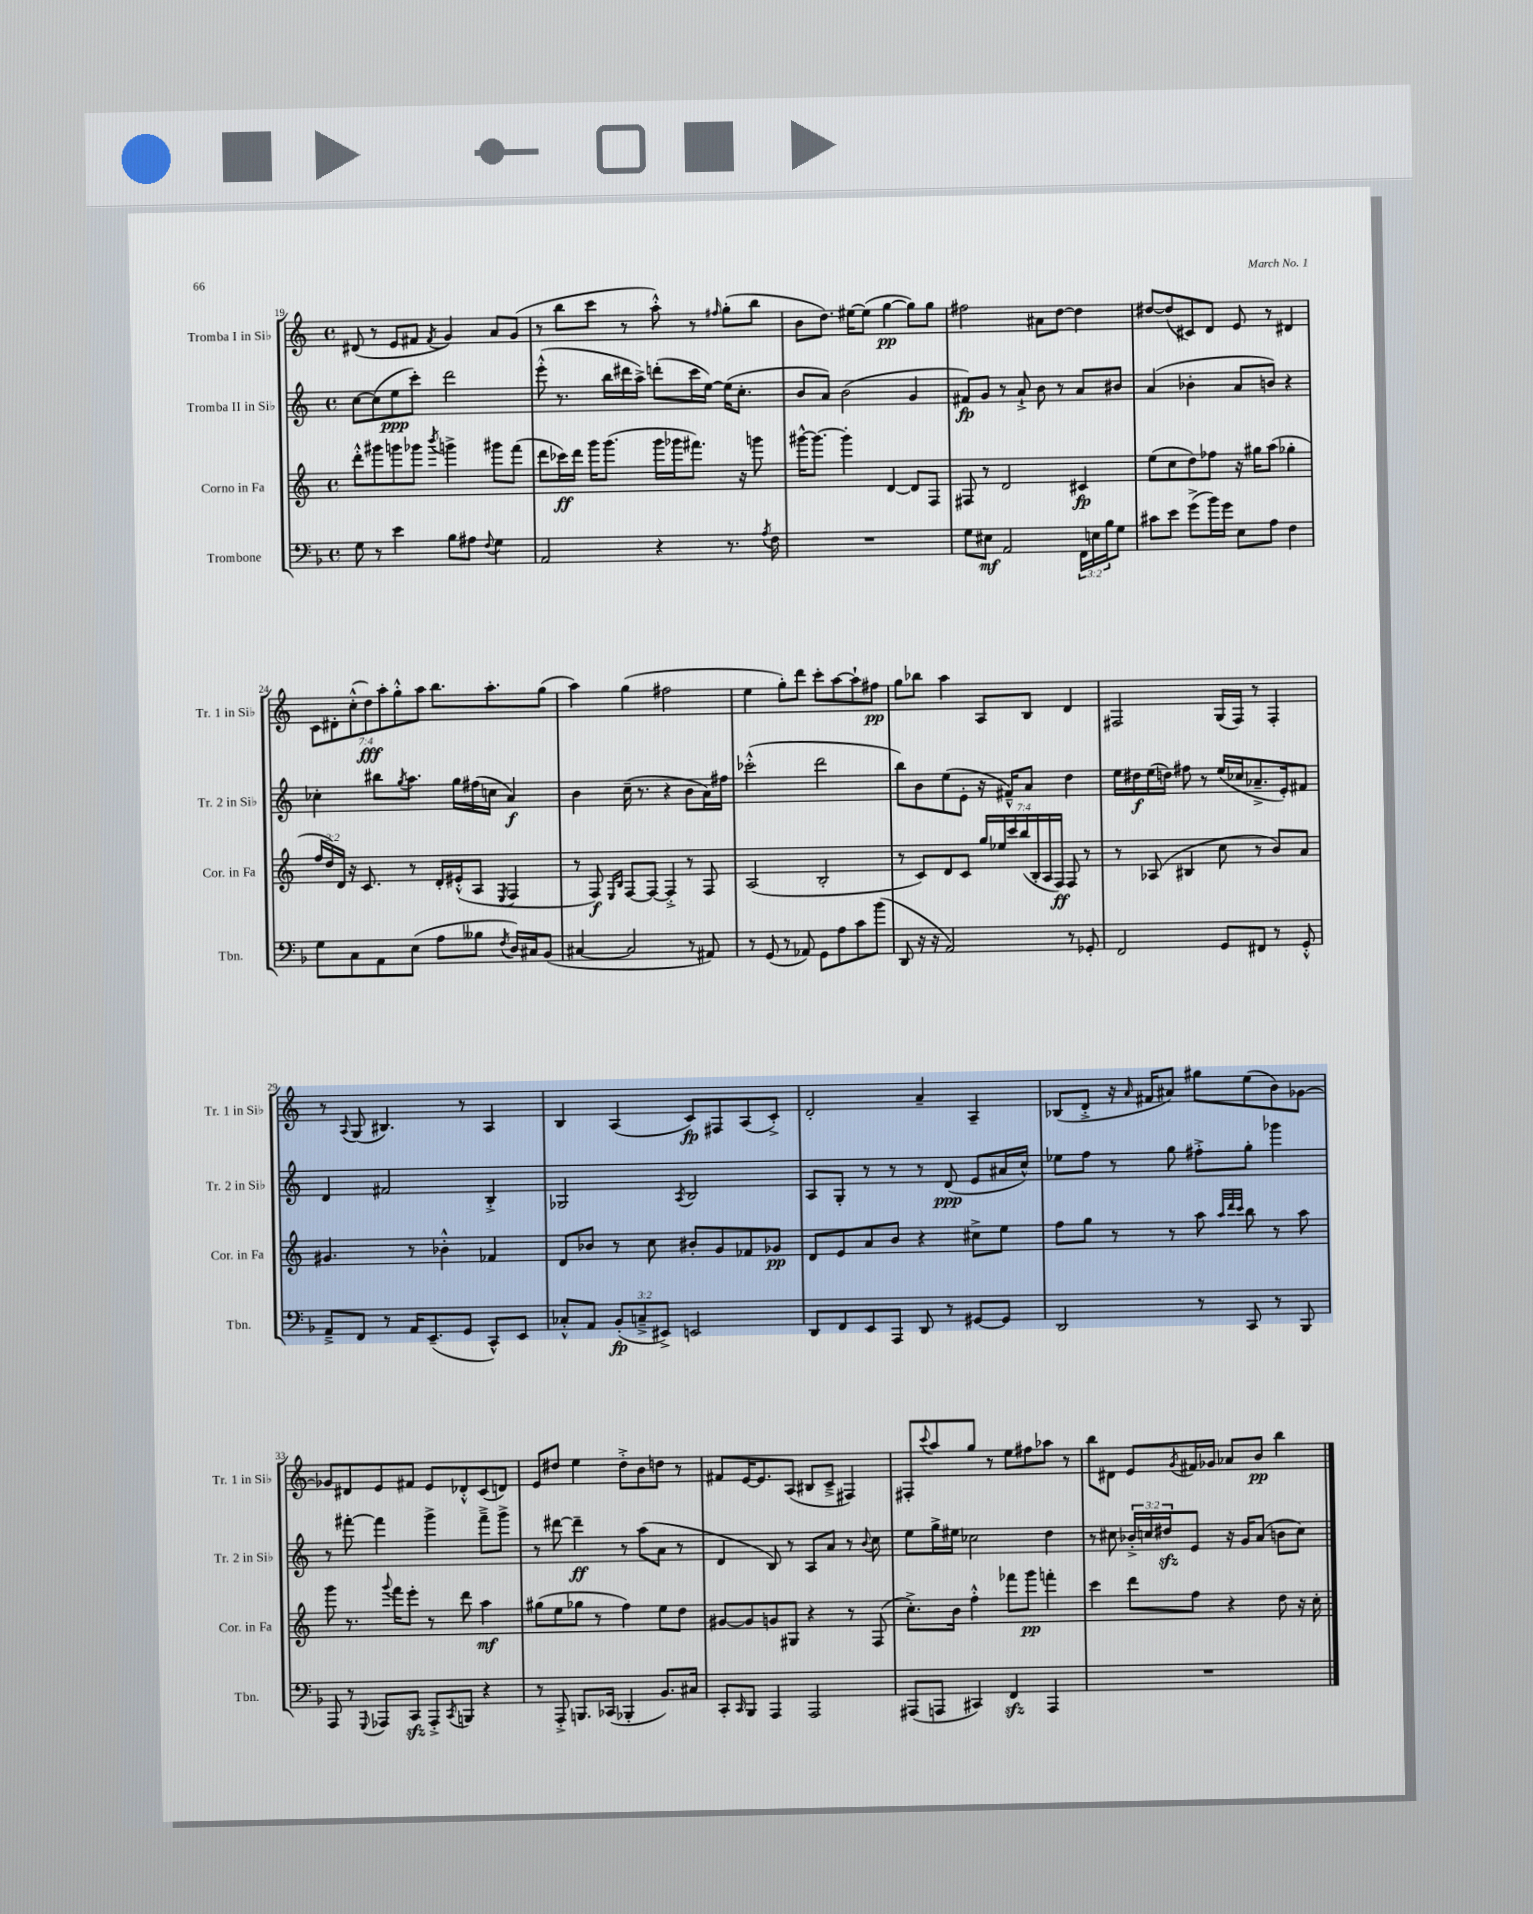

**kern	**kern	**kern	**kern
*staff4	*staff3	*staff2	*staff1
*clefF4	*clefG2	*clefG2	*clefG2
*k[b-]	*k[]	*k[]	*k[]
*M4/4	*M4/4	*M4/4	*M4/4
*met(c)	*met(c)	*met(c)	*met(c)
8G\	8ddd'^^\L	[8cc\L	(8d#/
8r	8ggg#\	(8cc\]	8r
4e\	8ggg\	8ee\	8e/L
.	8ggg-\J	8ccc'\J)	8f#/J
.	8qbbb/	.	8qf#/
8B-\L	4ggg^\	2ddd\	4g/)
8A#\J	.	.	.
8qqF/	.	.	.
4G\	8ggg#\L	.	8a/L
.	(8fff\J	.	(8g/J
=	=	=	=
2AA/	8ddd\L	(8eee'^^\	8r
.	16ccc-\L)	8.r	8bb\L
.	16ddd\JJ	.	.
.	16ggg\LK	.	8ccc\J
.	(8.ggg\J	16bb\LL	.
.	.	16ddd#\	8r
.	.	16aa^\JJ)	.
4r	16ggg\LL	(8ddd'\L	8aa'^^\)
.	16ggg-\J	.	.
.	8.fff#\J)	16ccc\L	8r
.	.	[16ee\JJ)	.
.	.	.	16qqff#/
8.r	.	(16ee\]LK	(8gg'\L
.	16r	8.cc'\J	.
.	8ggg\	.	8bb\J
8qA/	.	.	.
16F\	.	.	.
=	=	=	=
1r	[16ggg#^^\LK	8b/L	8b\L
.	8.ggg#\_J	.	.
.	.	8a/J)	8.dd\J)
.	4ggg#'\]	(2b\	.
.	.	.	[16ee#\LK
.	.	.	(8ee#\]J
.	[4d/	.	[4gg\
.	8d/]L	4g/	8gg\]L)
.	8F/J	.	8gg\J
=	=	=	=
8G\L	8F#/	8f#/L)	2ff#\
8E#\J	8r	8g/J	.
2AA/	2d/	8r	.
.	.	8a`^/	.
.	.	8b\	8a#\L
.	.	8r	[8dd\J
24FF\LL	4c#/	8a/L	4dd\]
24E\	.	.	.
24B-\J	.	.	.
8G\J	.	8b#/J	.
=	=	=	=
8c#\L	(8ee\L	(4a/	[8dd#/L
8e\J	8cc\	.	(8dd#/]
(8g^\L	8dd\)	4b-'\	8c#/)
16b-\L)	8ff-\J	.	8d/J
16g\JJ	.	.	.
8E\L	16r	8a/L	8e/
.	16gg#\LK	.	.
8A\J	(8aa\J	8b/J)	8r
4F\	4gg-'\	4r	4d#/
=	=	=	=
8G\L	24ff/LL	4cc-'\	14c\L
.	24dd/)	.	.
.	.	.	14d#'\
.	24d/JJ	.	.
8C\	16r	.	.
.	.	.	(14cc'^^\
.	8.c/	.	.
.	.	.	14dd\)
8AA\	.	8bb#\L	.
.	.	.	14aa'\
.	.	.	14gg'^^\
.	.	8qgg/	.
(8E\J	8r	8.aa\J	.
.	.	.	14aa\J
8A\L	16d'/LL	.	8.bb\L
.	(16e#'^^/J	16gg\LL	.
8B--\J	8A/J	(16ff#\	.
.	.	16cc\JJ	8.aa'\
8qF/	8qE/	.	.
16D/LL)	4F/	4a/)	.
16C#/J	.	.	.
(8BB-/J	.	.	(8gg\J
=	=	=	=
[4C#/	8r	4b\	4aa\)
.	8F/)	.	.
.	16qqE/LL	.	.
.	16qqB/JJ	.	.
2C#/]	[8F/L	(16cc~\	(4gg\
.	.	8.r	.
.	8F/_J	.	.
.	4F'^/]	4r	2ff#\
8r	8r	8b\L	.
8AA#/)	8F/	16a\L)	.
.	.	16ff#\JJ	.
=	=	=	=
8r	(2A/	(2ccc-'^^\	4ee\
(8GG/	.	.	.
8r	.	.	8gg'\L)
8AA-/)	.	.	8ddd\J
8GG\L	2B'/	2ddd\	8ccc'\L
8A\	.	.	[8aa\
8c\	.	.	8aa`\]
(8b-\J	.	.	8ff#\J
=	=	=	=
8DD/	8r	8bb\L)	8gg\L
16r	8c/L)	8b\	8bb-\J
16r	.	.	.
2AA/)	8d/	(8ee\	4aa\
.	8c/J	8e'\J	.
.	28gg/LL	16r	8A/L
.	28ee-/	.	.
.	.	16f#~^^/LK)	.
.	28ccc/	.	.
.	(28bb/	.	.
.	.	8a/J	8B/J
.	28B'/	.	.
.	28A/	.	.
.	28F/JJ)	.	.
8r	8F/	4dd\	4d/
8GG-'/	8r	.	.
=	=	=	=
2FF/	8r	16ee\LL	2F#/
.	.	16dd#\	.
.	(8A-/	(16ee\	.
.	.	16dd\JJ)	.
.	4B#/	8ff#\	.
.	.	8r	.
8GG/L	8cc\	(16ee/LL	(16G/LL
.	.	16cc-/J	16F#/JJ)
8FF#/J	8r	8.a-~^/	8r
8r	8b/L)	.	4F#'/
.	.	16e'/k)	.
8GG'^^/	8a/J	8f#/J	.
=	=	=	=
8AA~^/L	4.g#/	4d/	8r
.	.	.	8qqA/
8FF/J	.	.	(8G/
8r	.	2f#/	4.B#/)
16AA/LK	8r	.	.
(8.EE~/	.	.	.
.	4b-'^^\	.	.
8GG/J	.	.	8r
8CC^^/L)	4f-/	4B'^/	4A/
8EE/J	.	.	.
=	=	=	=
8C-'^^/L	8d/L	2G-/	4B/
8AA/J	8b-/J	.	.
(12BB-'/L	8r	.	(4A/
12C~^/	.	.	.
.	8cc\	.	.
12EE#^/J)	.	.	.
.	.	8qA/	.
2EE/	8b#'/L	2B/	8c/L)
.	8g/	.	8F#/
.	8f-/	.	(8A/
.	8g-/J	.	8c'^/J)
=	=	=	=
8DD/L	8d/L	8A/L	2d'/
8FF/	8e/	8G'/J	.
8EE/	8a/	8r	.
8AAA/J	8b/J	8r	.
8DD/	4r	8r	4a~/
8r	.	(8d/	.
[8GG#/L	8cc#^\L	8e/L	4A~/
8GG#/]J	8ee\J	16a#/L	.
.	.	16cc^^/JJ)	.
=	=	=	=
2DD/	8ff\L	8ee-\L	(8B-/L
.	8gg\J	8ff\J	8d'^/J
.	8r	8r	16r
.	.	.	16qqa/
.	.	.	16f#/LK
.	8r	8gg\	8a#/J)
8r	8aa\	8ff#'^\L	8gg#\L
.	32qqaa/LLL	.	.
.	32qqddd/	.	.
.	32qqccc/JJJ	.	.
8CC/	8bb\	8gg'\J	(8ee\
8r	8r	4ggg-\	8b\)
8BBB-/	8aa\	.	[8g-\J
=	=	=	=
8AAA/	8ggg\	8r	8g-/]L
8r	8.r	[8fff#'\	8d#/
8qqGGG/	.	.	.
8AAA-/L	.	4fff#\]	8e/
.	8qqggg/	.	.
.	16fff\LK	.	.
8CC/J	8eee'\J	.	8f#/J
8AAA-'^/L	8r	4ggg^\	8e/L
8qCC/	.	.	.
8BBB/J	8ddd\	.	8d-'^^/
4r	4aa\	8fff#~^\L	(8c/
.	.	8ggg^\J	8d/J)
=	=	=	=
8r	(8gg#\L	8r	8e/L
8AAA'^/	8ee\	[8ddd#\	8dd#/J
8.BBB/L	8gg-\J	4ddd#~\]	4ee\
.	8r	.	.
(16CC-/Jk	.	.	.
4BBB-'/	4ff\)	8r	8dd#'^\L
.	.	(8aa\L	8b\
8.BB-/L)	8ee\L	8a\J	8dd\J
.	8dd\J	8r	8r
16C#/Jk	.	.	.
=	=	=	=
8CC'/L	[8g#/L	4d/	8f#/L
16qqCC/	.	.	.
8BBB-/J	8g#/]	.	[16e/K
.	.	.	8.e/]
4AAA/	8g/	8B/)	.
.	8G#/J	8r	(8A/J
2AAA/	4r	8A/L	8B#/L
.	.	8a/J	8c~^/J
.	8r	8r	4F#/)
.	.	8qqb/	.
.	(8F/	8cc\	.
=	=	=	=
(8AAA#/L	8.cc'^\L)	8ee\L	8F#'/L
.	.	.	8qqccc/
8AAA/J	.	16gg^\L	8aa/
.	16b\Jk	16ee#\JJ	.
4CC#/)	4ff'^^\	2cc-\	8gg/J
.	.	.	8r
4FF/	8fff-\L	.	8ee\L
.	8ggg\J	.	8ff#\
4AAA/	4fff'\	4dd\	8aa-\J
.	.	.	8r
=	=	=	=
1r	4ccc\	8r	8bb\L
.	.	8cc#\	8d#\J
.	8ddd\L	24b-'^/LL	8e/L
.	.	24cc/	.
.	.	24dd#/J	.
.	.	.	8qg/
.	8ff\J	8e/J	16f#/L
.	.	.	16g-/JJ
.	4r	16r	8a-/L
.	.	16g/LK	.
.	.	(8a/J	8b/J
.	8dd\	8b\L	4bb\
.	16r	8cc\J)	.
.	16cc'\	.	.
==	==	==	==
*-	*-	*-	*-
